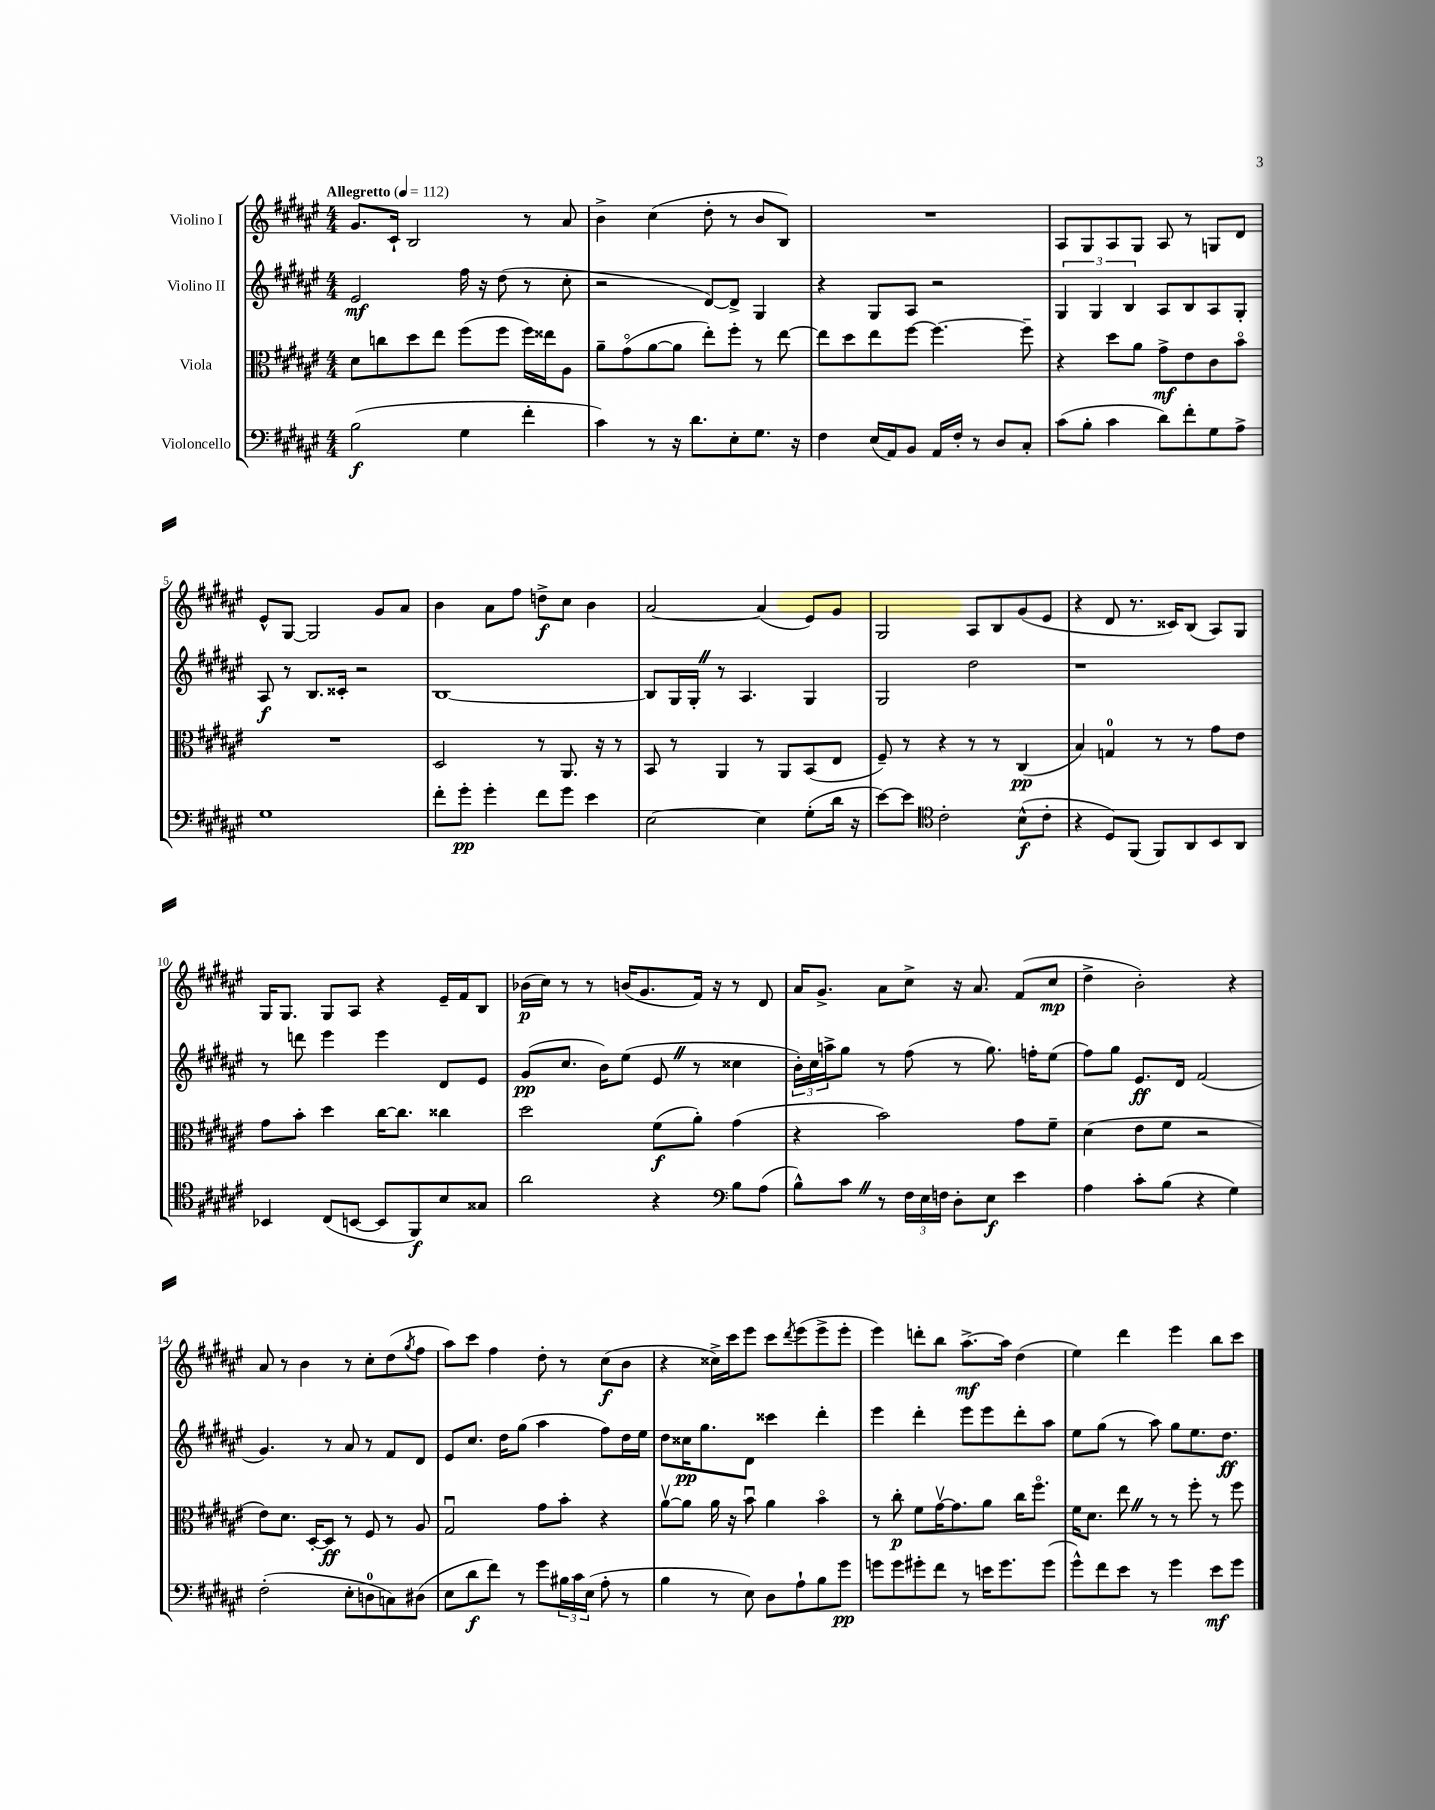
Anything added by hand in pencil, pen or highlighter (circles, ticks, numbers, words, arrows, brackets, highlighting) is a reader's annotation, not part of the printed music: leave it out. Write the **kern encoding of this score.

**kern	**kern	**kern	**kern
*staff4	*staff3	*staff2	*staff1
*clefF4	*clefC3	*clefG2	*clefG2
*k[f#c#g#d#a#e#]	*k[f#c#g#d#a#e#]	*k[f#c#g#d#a#e#]	*k[f#c#g#d#a#e#]
*M4/4	*M4/4	*M4/4	*M4/4
*MM112	*MM112	*MM112	*MM112
(2B	8d#	2e#	8.g#
.	8cc	.	.
.	.	.	16c#`
.	8dd#	.	2B
.	8ee#	.	.
4G#	(8ff#	16ff#	.
.	.	16r	.
.	8ff#	(8dd#	.
4f#'	16ff#)	8r	8r
.	16ee##	.	.
.	8A#	8cc#'	8a#
=	=	=	=
4c#)	8a#~	2r	4b^
.	(8g#o	.	.
8r	[8a#	.	(4cc#
16r	8a#]	.	.
8.d#	.	.	.
.	8ee#')	[8d#)	8dd#'
8E#'	8ff#'	8d#^]	8r
8.G#	8r	4G#	8b
.	[8ee#	.	8B)
16r	.	.	.
=	=	=	=
4F#	8ee#]	4r	1r
.	8dd#	.	.
(16E#	8ee#	8G#	.
16AA#)	.	.	.
8BB	[8ff#	8A#	.
16AA#	4.ff#_	2r	.
16F#'	.	.	.
8r	.	.	.
8D#	.	.	.
8C#'	8ff#~]	.	.
=	=	=	=
(8c#	4r	6G#	8A#
8B'	.	.	8G#
.	.	6G#	.
4c#	8dd#	.	8A#
.	.	6B	.
.	8a#	.	8G#
8d#)	8g#^	8A#	8A#
8f#'	8e#	8B	8r
8G#	8c#	8A#	8G
8A#^	8bo	8G#'	8d#
=	=	=	=
1G#	1r	8A#	8e#^^
.	.	8r	[8G#
.	.	8.B	2G#]
.	.	16c##'	.
.	.	2r	.
.	.	.	8g#
.	.	.	8a#
=	=	=	=
8f#'	2D#	[1B	4b
8g#'	.	.	.
4g#'	.	.	8a#
.	.	.	8ff#
8f#	8r	.	8dd^
8g#	8.AA#	.	8cc#
4e#	.	.	4b
.	16r	.	.
.	8r	.	.
=	=	=	=
[2E#	8BB	8B]	[2a#
.	8r	16G#	.
.	.	16G#'	.
.	4AA#	8r	.
.	.	4.A#	.
4E#]	8r	.	(4a#]
.	8AA#	.	.
(8G#'	(8BB	4G#	8e#)
16d#	8E#	.	8g#
16r	.	.	.
=	=	=	=
[8e#)	8F#~)	2G#	2G#
8e#]	8r	.	.
*clefC4	*	*	*
2c#'	4r	.	.
.	8r	2dd#	8A#
.	8r	.	8B
(8B^^	(4C#	.	(8g#
8c#'	.	.	8e#
=	=	=	=
4r	4B)	1r	4r
8D#)	4G	.	8d#
(8FF#	.	.	8.r
8FF#)	8r	.	.
.	.	.	16c##)
8AA#	8r	.	(8B
8BB	8g#	.	8A#)
8AA#	8e#	.	8G#
=	=	=	=
4BB-	8g#	8r	16G#
.	.	.	8.G#
.	8b'	8ddd	.
(8C#	4dd#	4eee#	8G#
[8BB	.	.	8A#
8BB]	[16cc#	4eee#	4r
.	8.cc#]	.	.
8FF#)	.	.	.
8B	4cc##	8d#	16e#~
.	.	.	16f#
8G##	.	8e#	8B
=	=	=	=
2a#	2dd#	(8g#	(16b-
.	.	.	16cc#)
.	.	8.cc#	8r
.	.	.	8r
.	.	16b)	.
.	.	(8ee#	(16b
.	.	.	8.g#
4r	(8f#	8e#	.
.	8a#')	8r	16f#)
.	.	.	16r
*clefF4	*	*	*
8B	(4g#	4cc##	8r
(8A#	.	.	8d#
=	=	=	=
8B^^)	4r	24b')	16a#
.	.	24cc#	.
.	.	.	8.g#^
.	.	24aa^	.
8c#	.	8gg#	.
8r	2b)	8r	8a#
24F#	.	(8ff#	8cc#^
24E#	.	.	.
24F	.	.	.
8D#'	.	8r	16r
.	.	.	8.a#
8E#	.	8.gg#)	.
4e#	8g#	.	(8f#
.	.	16ff'	.
.	8f#~	(8ee#	8cc#
=	=	=	=
4A#	(4d#	8ff#)	4dd#^
.	.	8gg#	.
8c#'	8e#	8.e#	2b')
(8B	8f#	.	.
.	.	16d#	.
4r	2r	(2f#	.
4G#)	.	.	4r
=	=	=	=
(2F#'	8e#)	4.g#)	8a#
.	8.d#	.	8r
.	.	.	4b
.	[16D#'	.	.
.	8D#]	8r	.
8E#'	8r	8a#	8r
8D	8F#	8r	8cc#'
8C)	8r	8f#	(8dd#
.	.	.	8qgg#
(8D#	8A#	8d#	8ff#
=	=	=	=
8E#	2G#u	8e#	8aa#)
8d#	.	8.cc#	8ccc#
8f#)	.	.	4ff#
.	.	16dd#	.
8r	.	(8gg#	.
8g#	8g#	4aa#	8dd#'
24B#	8b'	.	8r
24c#	.	.	.
(24E#	.	.	.
8A#'	4r	8ff#)	(8cc#
8r	.	16dd#	8b
.	.	16ee#	.
=	=	=	=
4B	[8a#v	8dd#	4r
.	8a#]	16cc##	.
.	.	8.gg#	.
8r	16a#	.	16cc##^)
.	16r	.	16ccc#
8E#)	8bu	8d#	8eee#
8D#	4a#	4ccc##	8ccc#
.	.	.	8qddd#
8A#`	.	.	(8eee#
8B	4bo	4ddd#'	8eee#^
8g#	.	.	8eee#'
=	=	=	=
8g	8r	4eee#	4eee#)
8g	8cc#'	.	.
8g#'	8f#	4ddd#'	8ddd'
8f#	[16g#v	.	8bb
.	8.g#]	.	.
8r	.	8eee#	[8.aa#^
16e	8a#	8eee#	.
8.g#	.	.	16aa#]
.	16cc#	8ddd#'	(4dd#
.	8.ff#o	.	.
(8g#	.	8aa#	.
=	=	=	=
8g#^^)	16f#	8ee#	4ee#)
.	8.d#	.	.
8f#	.	(8gg#	.
8e#	8ee#	8r	4ddd#
8r	8r	8aa#)	.
4g#	8r	8gg#	4eee#
.	8ff#'	8.ee#	.
8e#	8r	.	8bb
.	.	8.dd#	.
8g#	8ff#	.	8ccc#
==	==	==	==
*-	*-	*-	*-
